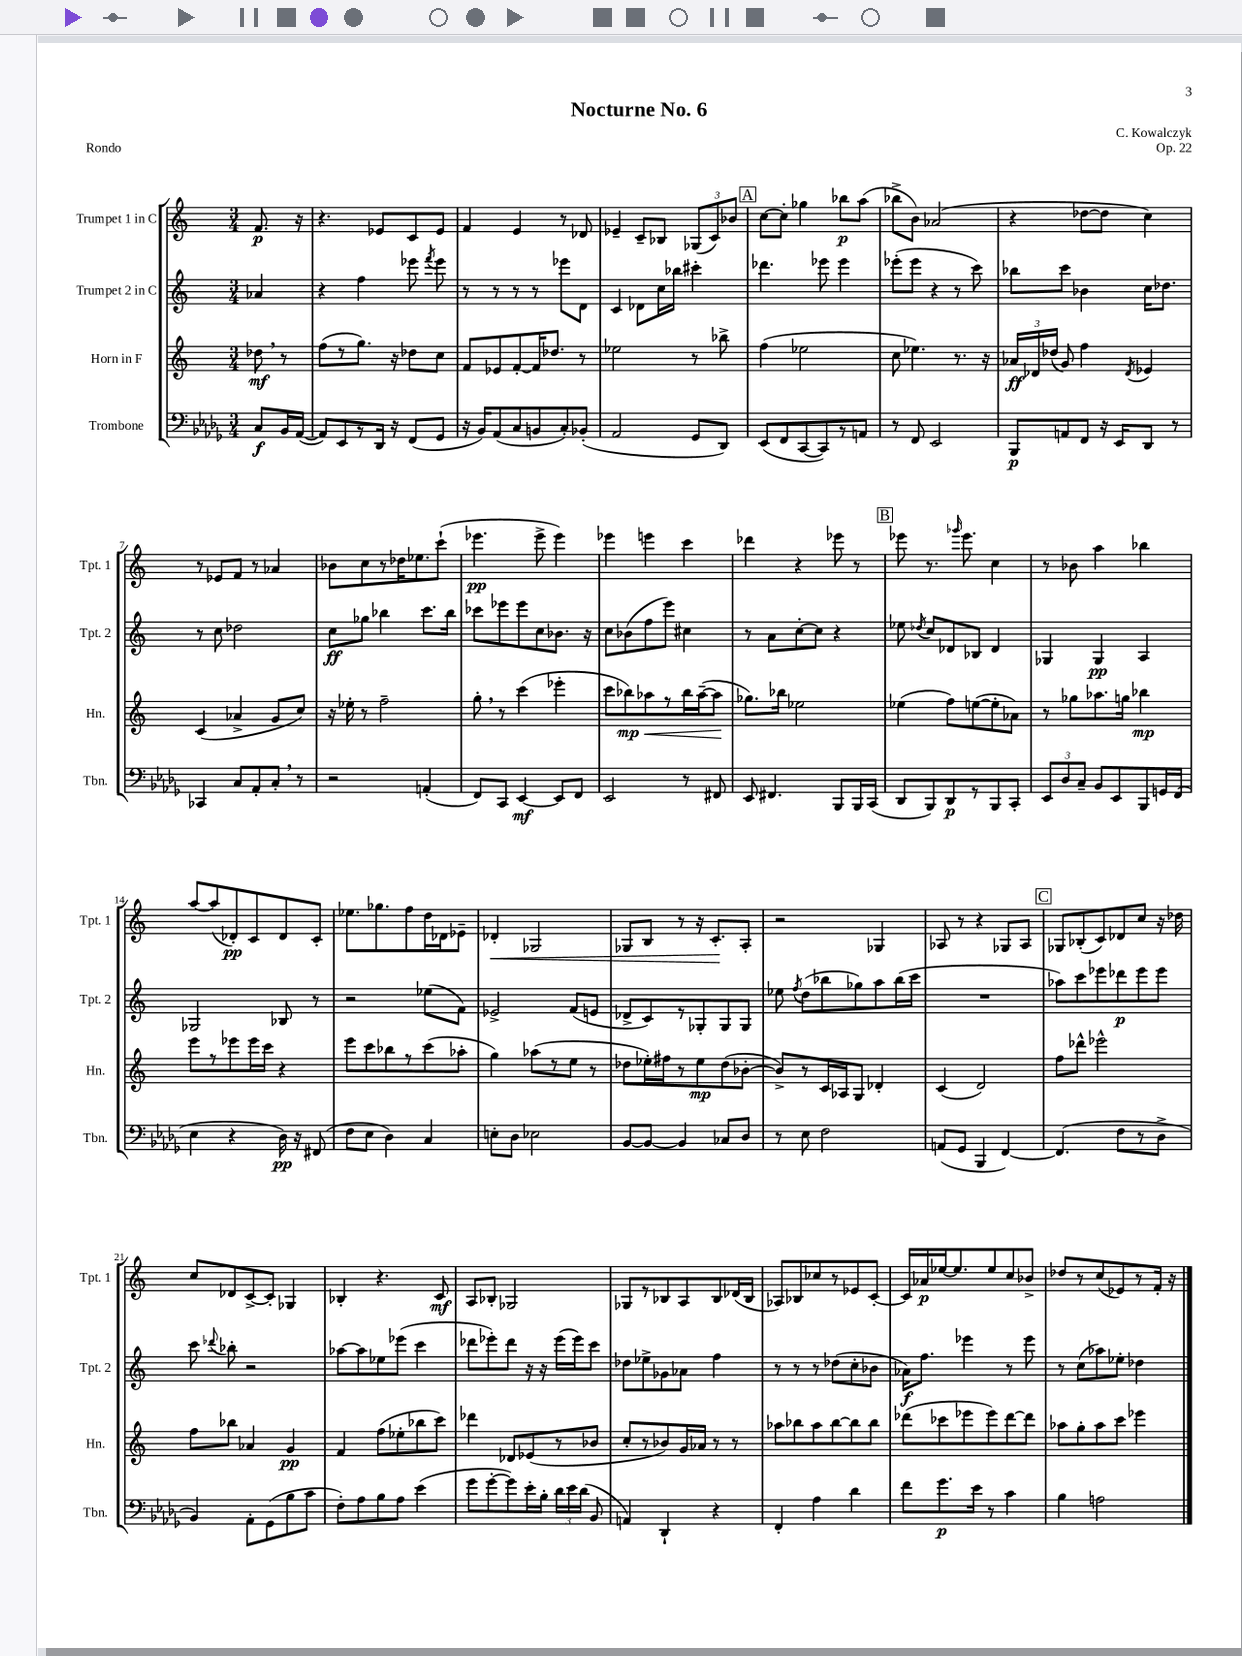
\header { title = "Nocturne No. 6" composer = "C. Kowalczyk" opus = "Op. 22" piece = "Rondo" }
<<
\new StaffGroup <<
\new Staff = "s0" \with { instrumentName = "Trumpet 1 in C" shortInstrumentName = "Tpt. 1" } {
    \clef treble \key c \major \numericTimeSignature \time 3/4 \partial 4
    \autoBeamOff f'8.\p r16 |
    r4. ees'8[ c'8 ees'8] |
    f'4 e'4 r8 des'8 |
    ees'4-- c'8[-- bes8] \tuplet 3/2 { ges8[( c'8) bes'8] } |
    \mark \markup { \box "A" } c''8[~ c''8]-. ges''4 bes''8[\p a''8]( |
    bes''8[-> b'8]) aes'2( |
    r4 des''8[~ des''8] c''4) |
    r8 ees'8[ f'8] r8 aes'4 |
    bes'8[ c''8 r8 des''16 ees''8. c'''8]-!( |
    ees'''4.\pp ees'''8-> ees'''4) |
    ees'''4 e'''4 c'''4 |
    des'''4 r4 ees'''8 r8 |
    \mark \markup { \box "B" } ees'''8 r8. \grace { ges'''16 } ees'''8. c''4 |
    r8 bes'8 a''4 bes''4 |
    a''8[~ a''8( des'8-.\pp) c'8 des'8 c'8]-. |
    ees''8.[ ges''8. f''8 d''16 des'16 ees'8]-- |
    des'4-.\< ges2 |
    ges8[ b8] r8 r16 c'8.[-.\! a8]-. |
    r2 ges4 |
    aes8 r8 r4 ges8[ aes8] |
    \mark \markup { \box "C" } ges8[ bes8-.( c'8) des'8 c''8] r16 des''16 |
    c''8[ des'8 c'8~-> c'8]-. ges4 |
    bes4-. r4. c'8\mf |
    a8[ bes8]-. ges2 |
    ges8[ r8 bes8 a8 bes8 des'16( bes16] |
    aes8[) bes8 ces''8 r8 ees'8 c'8]~-. |
    c'16[ aes'16\p ees''16~ ees''8. ees''8 c''8 bes'8]-> |
    des''8[ r8 c''8( ees'8) r8 f'16]-. r16 \bar "|." |
}
\new Staff = "s1" \with { instrumentName = "Trumpet 2 in C" shortInstrumentName = "Tpt. 2" } {
    \clef treble \key c \major \numericTimeSignature \time 3/4 \partial 4
    \autoBeamOff aes'4 |
    r4 f''4 ees'''8 \acciaccatura { f'''8 } ees'''8 |
    r8 r8 r8 r8 ees'''8[ d'8] |
    c'4 des'8[ c''16 bes''16] cis'''4-. |
    \mark \markup { \box "A" } des'''4. ees'''8 ees'''4 |
    ees'''8[-.( ees'''8] r4 r8 c'''8) |
    bes''8[ c'''8] bes'4 c''16[ des''8.] |
    r8 c''8 des''2 |
    c''8[\ff ges''8] bes''4 c'''8.[ bes''16] |
    ces'''8[ ees'''8 ees'''8 c''8 bes'8.] r16 |
    c''8[ bes'8( f''8 e'''8]) cis''4 |
    r8 a'8[ c''8~-. c''8] r4 |
    \mark \markup { \box "B" } ees''8 \acciaccatura { des''8 } c''8[ des'8 bes8] des'4 |
    ges4 ges4\pp a4 |
    ges2 bes8 r8 |
    r2 ees''8[( f'8]) |
    ees'2-> f'8[( e'8] |
    des'8[-> c'8) r8 ges8-. ges8 ges8] |
    ees''8 \acciaccatura { f''8 } d''8[( bes''8 ges''8) a''8 bes''16( c'''16] |
    R2. |
    \mark \markup { \box "C" } aes''8[) c'''8 ees'''8 des'''8\p ees'''8 ees'''8] |
    c'''8 \appoggiatura { des'''8 } bes''8-. r2 |
    aes''8[~ aes''8 ees''8 ees'''8]( c'''4 |
    des'''8[ ees'''8-.) des'''8] r16 r16 ees'''16[( ees'''16) c'''8] |
    des''8[ ees''8-> ges'8 aes'8] f''4 |
    r8 r8 r8 des''8[( c''8-. bes'8] |
    aes'16[\f) f''8.] ees'''4 r8 ees'''8 |
    r8 c''8[( aes''8) ees''8]-. des''4 \bar "|." |
}
\new Staff = "s2" \with { instrumentName = "Horn in F" shortInstrumentName = "Hn." } {
    \clef treble \key c \major \numericTimeSignature \time 3/4 \partial 4
    \autoBeamOff des''8\mf \breathe r8 |
    f''8[( r8 g''8.]) r16 des''8[ c''8] |
    f'8[ ees'8 f'8~-. f'16 des''8.] r8 |
    ees''2 r8 bes''8-> |
    \mark \markup { \box "A" } f''4( ees''2 |
    c''8 ees''4.) r8. r16 |
    \tuplet 3/2 { aes'16[\ff des'16 des''16]( } g'8) f''4 \acciaccatura { des'8 } ees'4 |
    c'4( aes'4-> g'8[ c''8]) |
    r16 ees''16-. r8 f''2-- |
    g''8-. \breathe r8 c'''4( ees'''4-. |
    c'''8[ bes''8\mp) aes''8\< r8 bes''16 aes''16~--( aes''8]\! |
    ges''8.[) bes''16] ees''2 |
    \mark \markup { \box "B" } ees''4( f''8[) e''8~( e''8-. aes'8]) |
    r8 ges''8[ aes''8. g''16] bes''4\mp |
    e'''8[ r8 ees'''8 ees'''16 c'''16] r4 |
    e'''8[ c'''8 bes''8 r8 c'''8( aes''8]-. |
    g''4) aes''8[( r8 e''8] r8 |
    des''8[ ees''16-.) fis''16 r8 ees''8\mp des''8( bes'8]~-. |
    bes'8[->) r8 c'16 aes16 g8] des'4-. |
    c'4( d'2) |
    \mark \markup { \box "C" } f''8[ des'''8]-^ ees'''2-^ |
    f''8[ bes''8] aes'4 g'4\pp |
    f'4 f''8[( ees''8-. bes''8 c'''8]) |
    des'''4 des'8[ ees'8( r8 bes'8] |
    c''8[-. r8 bes'8) g'16 aes'16] r8 r8 |
    aes''8[ bes''8 aes''8 bes''8~ bes''8 bes''8] |
    des'''8[( ces'''8 ees'''8 ees'''8) des'''8~ des'''8] |
    aes''8[ g''8-. aes''8 c'''8] ees'''4 \bar "|." |
}
\new Staff = "s3" \with { instrumentName = "Trombone" shortInstrumentName = "Tbn." } {
    \clef bass \key des \major \numericTimeSignature \time 3/4 \partial 4
    \autoBeamOff c8[\f bes,16 aes,16]~( |
    aes,8[) ees,8 r8 des,16] r16 f,8[( ges,8] |
    r16 bes,16[) aes,8( c8 b,8 c8-.) bes,8]-.( |
    aes,2 ges,8[ des,8]) |
    \mark \markup { \box "A" } ees,8[( f,8 c,8~ c,8) r8 a,8] |
    r8 f,8 ees,2 |
    bes,,8[\p a,8 f,8] r16 ees,16[ des,8] r8 |
    ces,4 c8[ aes,8-. c8]-. \breathe r8 |
    r2 a,4-.( |
    f,8[) c,8] ees,4~\mf ees,8[ f,8] |
    ees,2 r8 fis,8 |
    ees,8 fis,4. bes,,8[ bes,,16 c,16]( |
    \mark \markup { \box "B" } des,8[ bes,,8) des,8\p r8 bes,,8 c,8]-. |
    \tuplet 3/2 { ees,8[ des8 c8]-- } bes,8[ ees,8 bes,,8 g,16 f,16]( |
    ees4 r4 des16\pp) r16 fis,8( |
    f8[ ees8] des4) c4 |
    e8[-. des8] ees2 |
    bes,8[~ bes,8]~ bes,4 ces8[ des8] |
    r8 ees8 f2 |
    a,8[( ges,8] bes,,4 f,4~) |
    \mark \markup { \box "C" } f,4.( f8[ r8 des8]-> |
    bes,4) aes,8[-. ges,8( bes8 c'8] |
    f8[-.) aes8 bes8 aes8] ees'4( |
    ges'8[ ges'8~-. ges'8) ees'16-. bes16]-. \tuplet 3/2 { des'16[ ees'16 des'16]( } bes,8 |
    a,4) des,4-! r4 |
    f,4-. aes4 des'4 |
    f'8[ ges'8.\p ees'16] r8 c'4 |
    bes4 a2 \bar "|." |
}
>>
>>
